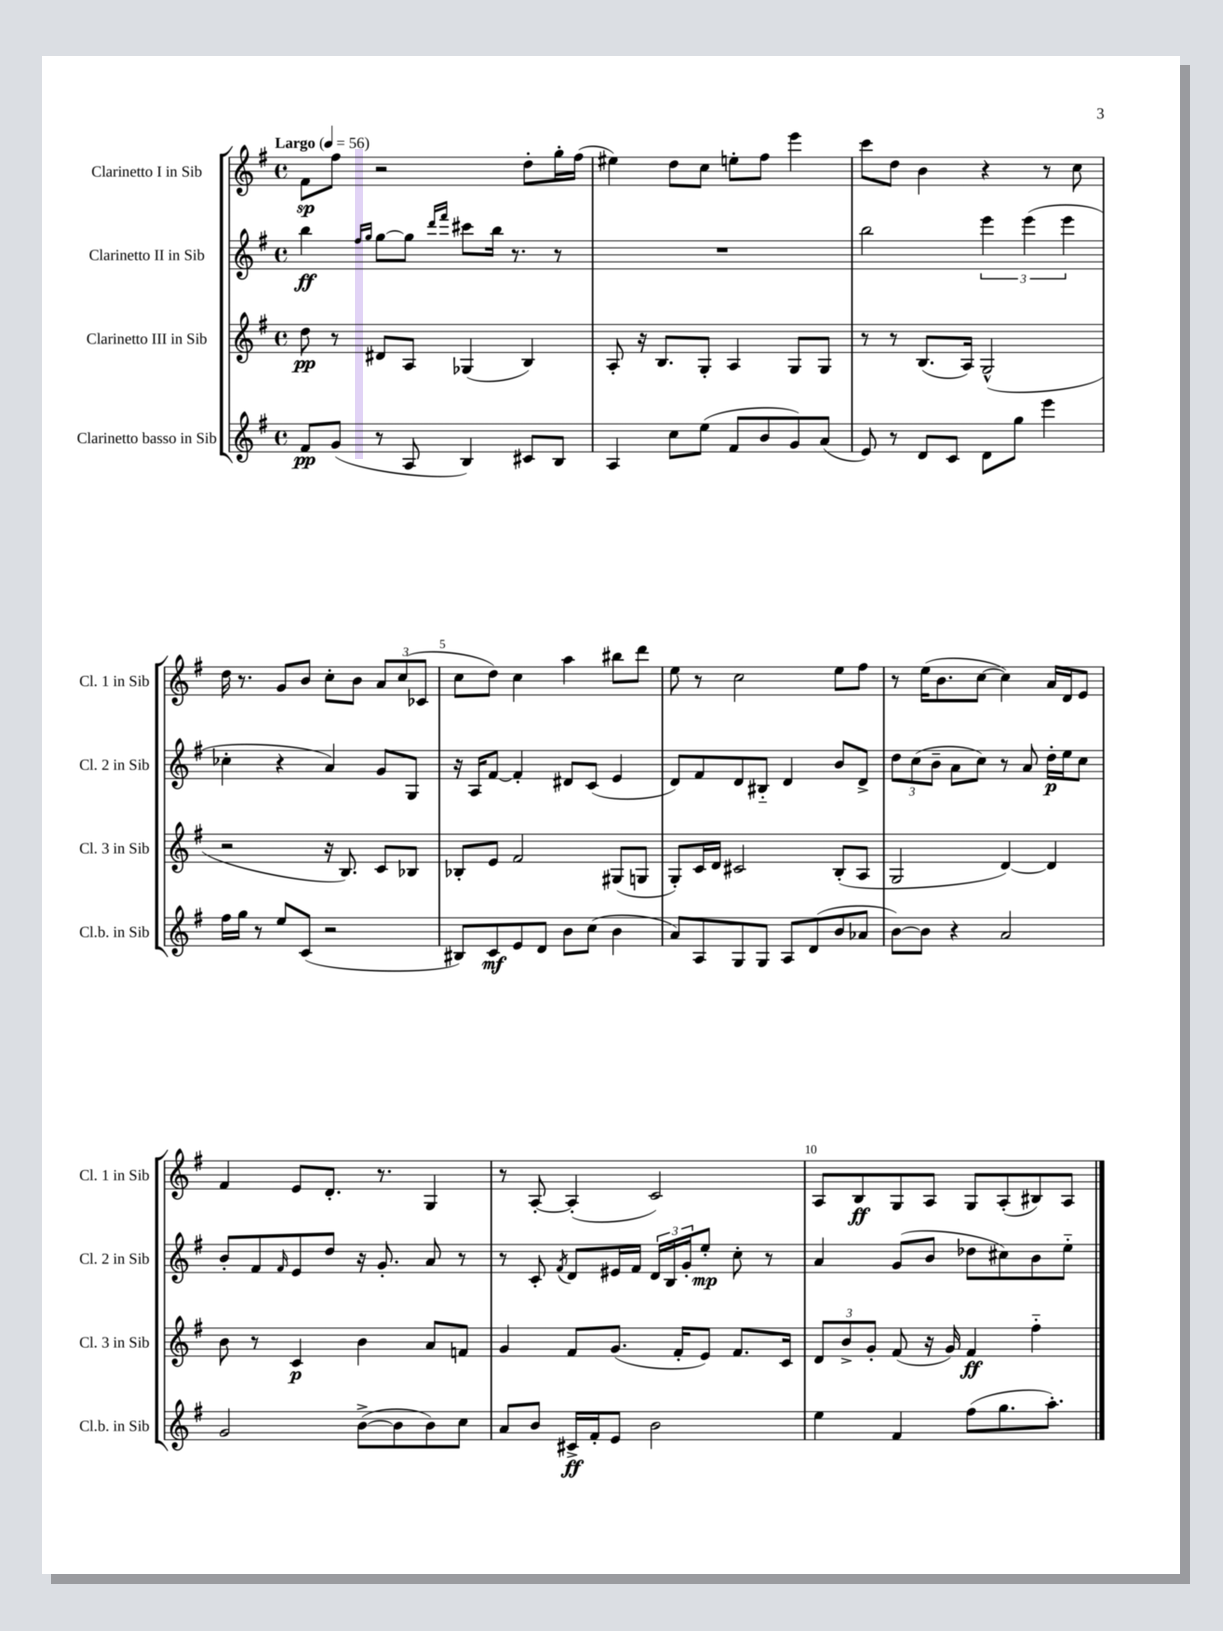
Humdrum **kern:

**kern	**kern	**kern	**kern
*staff4	*staff3	*staff2	*staff1
*clefG2	*clefG2	*clefG2	*clefG2
*k[f#]	*k[f#]	*k[f#]	*k[f#]
*M4/4	*M4/4	*M4/4	*M4/4
*met(c)	*met(c)	*met(c)	*met(c)
*MM56	*MM56	*MM56	*MM56
8f#	8dd	4bb	8f#
(8g	8r	.	8ff#
.	.	16qqff#	.
.	.	16qqgg	.
8r	8d#	[8gg	2r
8A	8A	8gg]	.
.	.	16qqddd	.
.	.	16qqfff#	.
4B)	(4G-	8ccc#	.
.	.	16bb	.
.	.	8.r	.
8c#	4B)	.	8dd'
8B	.	8r	16gg'
.	.	.	(16ff#
=	=	=	=
4A	8A'	1r	4ee#)
.	16r	.	.
.	8.B	.	.
8cc	.	.	8dd
(8ee	8G'	.	8cc
8f#	4A	.	8ee'
8b	.	.	8ff#
8g)	8G	.	4eee
(8a	8G	.	.
=	=	=	=
8e)	8r	2bb	8ccc
8r	8r	.	8dd
8d	(8.B	.	4b
8c	.	.	.
.	16A)	.	.
8d	(2G^^	6eee	4r
8gg	.	.	.
.	.	(6eee	.
4eee	.	.	8r
.	.	6eee	.
.	.	.	8cc
=	=	=	=
16ff#	2r	4cc-'	16dd
16gg	.	.	8.r
8r	.	.	.
8ee	.	4r	8g
(8c	.	.	8b
2r	16r	4a)	8cc'
.	8.B)	.	.
.	.	.	8b
.	8c	8g	12a
.	.	.	(12cc
.	8B-	8G	.
.	.	.	12c-
=	=	=	=
8B#)	8B-'	16r	8cc
.	.	16A	.
8c	8e	[8f#	8dd)
8e	2f#	4f#']	4cc
8d	.	.	.
8b	.	8d#	4aa
(8cc	.	(8c	.
4b	(8G#	4e	8bb#
.	8G	.	8ddd
=	=	=	=
8a)	8G')	8d)	8ee
8A	16c	8f#	8r
.	16d	.	.
8G	2c#	8d	2cc
8G	.	8B#'~	.
8A	.	4d	.
(8d	.	.	.
8b	(8B'	8b	8ee
8a-	8A	8d^	8ff#
=	=	=	=
[8b)	2G	12dd	8r
.	.	(12cc	.
8b]	.	.	(16ee
.	.	12b~	.
.	.	.	8.b
4r	.	8a	.
.	.	8cc)	[8cc
2a	[4d)	8r	4cc])
.	.	8a	.
.	4d]	16dd'	16a
.	.	16ee	16d
.	.	8cc	8e
=	=	=	=
2g	8b	8b'	4f#
.	8r	8f#	.
.	.	16qqf#	.
.	4c	8e	8e
.	.	8dd	8.d'
([8b^	4b	16r	.
.	.	8.g'	8.r
8b]	.	.	.
8b)	8a	8a	4G
8cc	8f	8r	.
=	=	=	=
8a	4g	8r	8r
8b	.	8c'	[8A'
.	.	8qf#	.
16c#^	8f#	8d	(4A']
16f#'	.	.	.
8e	(8.g	16e#	.
.	.	16f#	.
2b	.	24d	2c)
.	.	24B	.
.	16f#'	.	.
.	.	24g'	.
.	8e)	8ee'	.
.	8.f#	8cc'	.
.	.	8r	.
.	16c	.	.
=	=	=	=
4ee	12d	4a	8A
.	12b^	.	.
.	.	.	8B
.	12g'	.	.
4f#	(8f#	(8g	8G
.	16r	8b	8A
.	16g)	.	.
(8ff#	4f#	8dd-	8G
8.gg	.	8cc#)	(8A'
.	4ff#'~	8b	8B#)
8.aa')	.	.	.
.	.	8ee'~	8A
==	==	==	==
*-	*-	*-	*-
